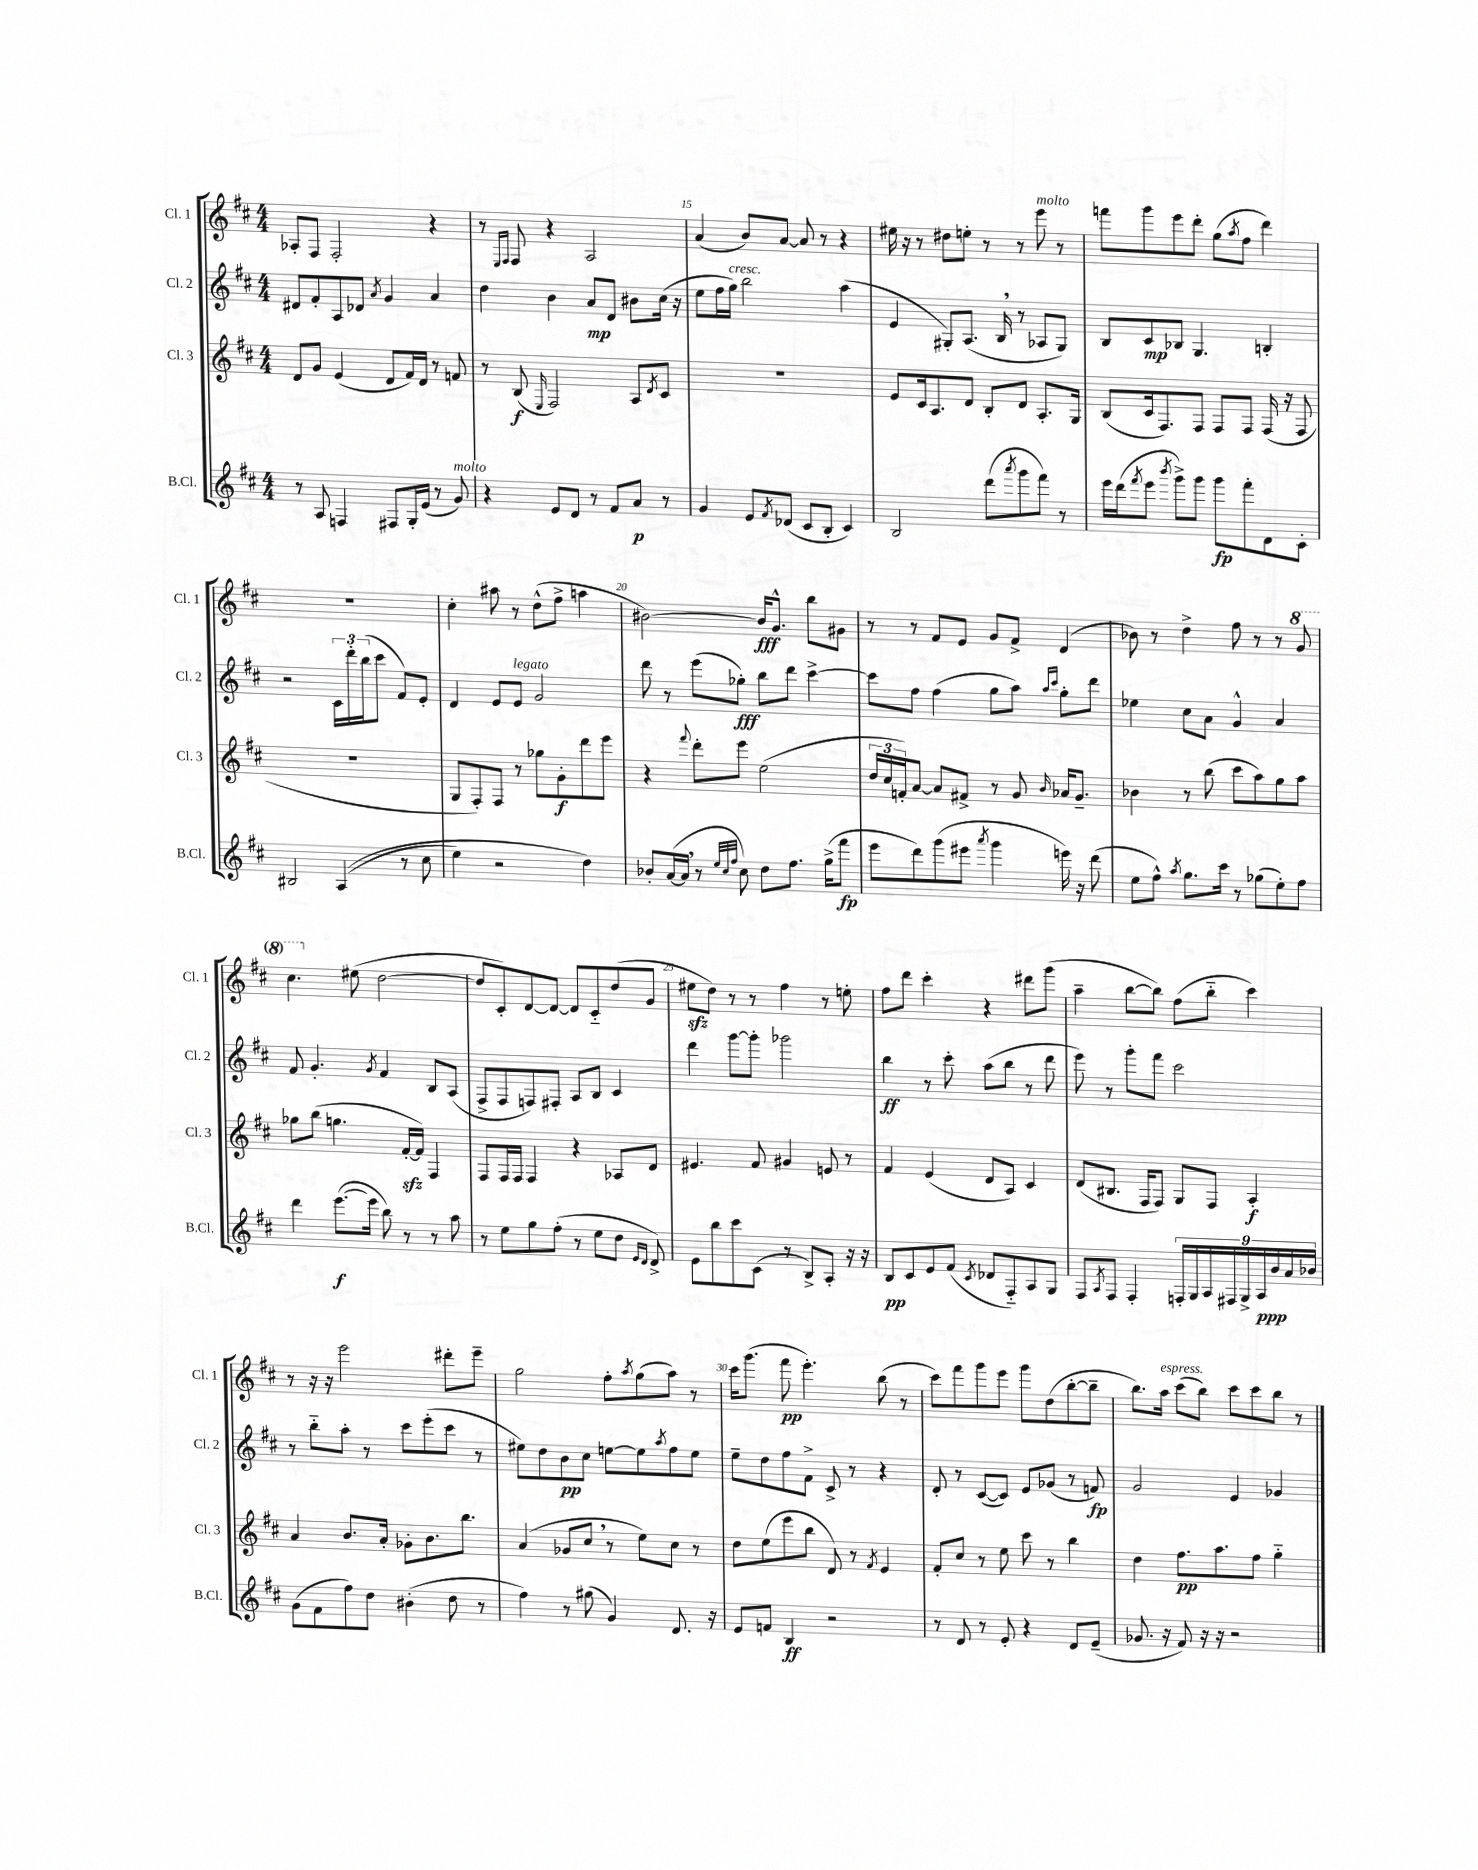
<<
\new StaffGroup <<
\new Staff = "s0" \with { instrumentName = "Cl. 1" shortInstrumentName = "Cl. 1" } {
    \clef treble \key d \major \numericTimeSignature \time 4/4
    aes8-. fis8 fis2-. r4 |
    r8 \grace { e16 fis16 } fis8 r4 a2 |
    a'4( b'8) a'8~ a'8 r8 r4 |
    eis''16 r16 r8 dis''8 e''8-. r8 r8 e'''8^\markup { \italic "molto" } r8 |
    f'''8 g'''8 e'''8 d'''8-. g''8( \acciaccatura { a''8 } fis''8 d'''4) |
    R1 |
    cis''4-. ais''8 r8 d''8-^( fis''8-> a''4 |
    bis'2~) bis'16\fff g'8.-^ b''8 gis'8 |
    r8 r8 fis'8 e'8 g'8 fis'8-> d'4( |
    bes'8) r8 d''4-> fis''8 r8 r8 \ottava #1 g''8 |
    cis'''4. \ottava #0 eis''8( d''2~ |
    d''8 cis'8-.) d'8~ d'8~ d'8 cis'8-_ d''8( g'8 |
    eis''8\sfz d''8) r8 r8 fis''4 r8 e''8-. |
    fis''8 d'''8 cis'''4-. r4 dis'''8 g'''8( |
    a''4-- b''8~ b''8) fis''8( b''8-_ cis'''4) |
    r8 r16 r16 e'''2 dis'''8-. e'''8-- |
    g''2 fis''8-. \acciaccatura { a''8 } g''8( a''8) r8 |
    cis'''16 g'''8.( fis'''8\pp e'''4.-.) b''8( r8 |
    cis'''8) fis'''8 g'''8 e'''8 g'''8 d''8( b''8~-. b''8-- |
    b''8.) a''16^\markup { \italic "espress." } cis'''8( b''8) cis'''8 cis'''8 b''8 r8 \bar "|." |
}
\new Staff = "s1" \with { instrumentName = "Cl. 2" shortInstrumentName = "Cl. 2" } {
    \clef treble \key d \major \numericTimeSignature \time 4/4
    dis'8 fis'8-. a8 des'8 \acciaccatura { a'8 } g'4 a'4 |
    d''4 b'4 a'8\mp d'8 bis'8 cis''16( r16 |
    e''8 fis''16 g''16^\markup { \italic "cresc." }) b''2 a''4( |
    e'4 gis8-.) a8.( b16 \breathe r8 aes8 gis8) |
    b8 cis'8\mp bes8 g4. b4-. |
    r2 \tuplet 3/2 { cis'16 d'''16-. b''16( } cis'''8 fis'8) e'8-. |
    d'4 e'8 e'8^\markup { \italic "legato" } g'2 |
    d'''8 r8 e'''8( ges''8-.\fff) b''8 d'''8 cis'''4~-> |
    cis'''8 fis''8 fis''4( g''8 a''8) \grace { a''16 cis'''16 } g''8-. d'''8 |
    ees''4 cis''8 a'8 g'4-^ a'4 |
    fis'8 g'4.-. \acciaccatura { g'8 } fis'4 b8 a8( |
    fis8-> fis8 f8) fis8-. a8 b8 cis'4 |
    d'''4 g'''8~ g'''8-. ges'''2 |
    b''4\ff r8 cis'''8-. a''8( b''8 r8 d'''8 |
    e'''8) r8 g'''8-. fis'''8 cis'''2 |
    r8 b''8-_ a''8-. r8 cis'''8 e'''8-.( cis'''8 r8 |
    eis''8) d''8 b'8\pp cis''8 e''8~ e''8 \acciaccatura { a''8 } fis''8 e''8 |
    e''8-- d''8 fis''8 fis'8-> cis'8-> r8 r4 |
    d'8-. r8 cis'8~( cis'8) e'8 ges'8( r8 f'8\fp) |
    g'2 e'4 ges'4 \bar "|." |
}
\new Staff = "s2" \with { instrumentName = "Cl. 3" shortInstrumentName = "Cl. 3" } {
    \clef treble \key d \major \numericTimeSignature \time 4/4
    d'8 g'8 e'4( d'8 fis'16) d'16 r8 f'8 |
    r8 b8\f( \grace { e16 } fis2) a8 \acciaccatura { d'8 } cis'8 |
    R1 |
    e'8 cis'16 a8. d'8 b8-. d'8 a8.-. g16 |
    b8( cis'16 fis8.) fis8 fis8 fis8 fis16( r16 fis8 |
    R1 |
    g8 fis8-.) fis8 r8 ges''8 g'8-.\f d'''8 e'''8 |
    r4 \appoggiatura { fis'''8 } d'''8-. e'''8 e''2( |
    \tuplet 3/2 { d''16 cis''16 f'16-.) } a'8~ a'8 fis'8-> r8 g'8 \grace { b'16 } aes'16 g'8.-- |
    bes'4 r8 b''8( cis'''8 a''8) g''8 a''8 |
    ges''8 b''8( g''4. fis'16~-.\sfz fis'16) fis4 |
    fis8 fis16 fis16 fis4 r4 aes8 d'8 |
    eis'4. fis'8 gis'4 e'8 r8 |
    fis'4 e'4( d'8 a8) cis'4 |
    d'8( bis8. fis16 fis8) g8 fis8 a4-.\f |
    a'4 b'8. a'16-. ges'8-. b'8. b''8. |
    a'4( ges'8 cis''8 \breathe r8 e''8) cis''8 r8 |
    d''8 e''8( e'''8 b''8 d'8) r8 \acciaccatura { fis'8 } e'4 |
    fis'8-. cis''8 r8 e''8 cis'''8 r8 b''4 |
    d''4 fis''8.\pp a''8. fis''8 g''4-_ \bar "|." |
}
\new Staff = "s3" \with { instrumentName = "B.Cl." shortInstrumentName = "B.Cl." } {
    \clef treble \key d \major \numericTimeSignature \time 4/4
    r8 a8 f4 fis8 g16-. e'16( r8 g'8^\markup { \italic "molto" }) |
    r4 e'8 d'8 r8 fis'8 a'8\p r8 |
    g'4 e'8 \acciaccatura { fis'8 } des'8( cis'8 b8-. cis'4) |
    b2 d'''8( \acciaccatura { a'''8 } g'''8 fis'''8) r8 |
    e'''16 d'''16( \acciaccatura { fis'''8 } e'''8 \acciaccatura { b'''8 } g'''8->) g'''8 g'''8\fp fis'''8-. d'8 cis'8-. |
    bis2 a4(\( r8 cis''8 |
    e''4) r2 d''4\) |
    bes'8-. a'16~( a'16 \breathe r8 \grace { e''32 cis''32 fis''32 } cis''8) d''8 fis''8. g''16->( fis'''8\fp |
    e'''8 d'''8) g'''8( eis'''8 \acciaccatura { a'''8 } g'''4 e'''16) r16 d'''8( |
    e''8 fis''8-^) \acciaccatura { a''8 } g''8. cis'''16 r8 ges''8( e''8-.) fis''8 |
    d'''4 e'''8.~\f( e'''16 b''8) r8 r8 a''8 |
    r8 e''8 g''8 fis''8-.( r8 e''8 d''8 \grace { e'16 d'16 } d'8->) |
    e'8 b''8 cis'''8 cis'8( r8 b8->) a8-. r16 r16 |
    b8\pp cis'8 e'8 fis'8( \acciaccatura { cis'8 } des'8 fis8-_) a8 g8 |
    fis8 \acciaccatura { a8 } fis8 fis4-. \tuplet 9/8 { f16-. g16 a16 fis16 g16-> a16\ppp b'16 a'16 bes'16 } |
    g'8( fis'8 fis''8) d''8 bis'4-.( d''8 r8 |
    fis''4) r8 gis''8( g'4) d'8. r16 |
    e'8 f'8 b4\ff r2 |
    r8 d'8 r8 e'8-. r4 d'8 e'8--( |
    ges'8. r16 fis'8) r16 r16 r2 \bar "|." |
}
>>
>>
\layout { \context { \Score currentBarNumber = #13 \override BarNumber.break-visibility = ##(#f #t #t) barNumberVisibility = #(every-nth-bar-number-visible 5) } }
